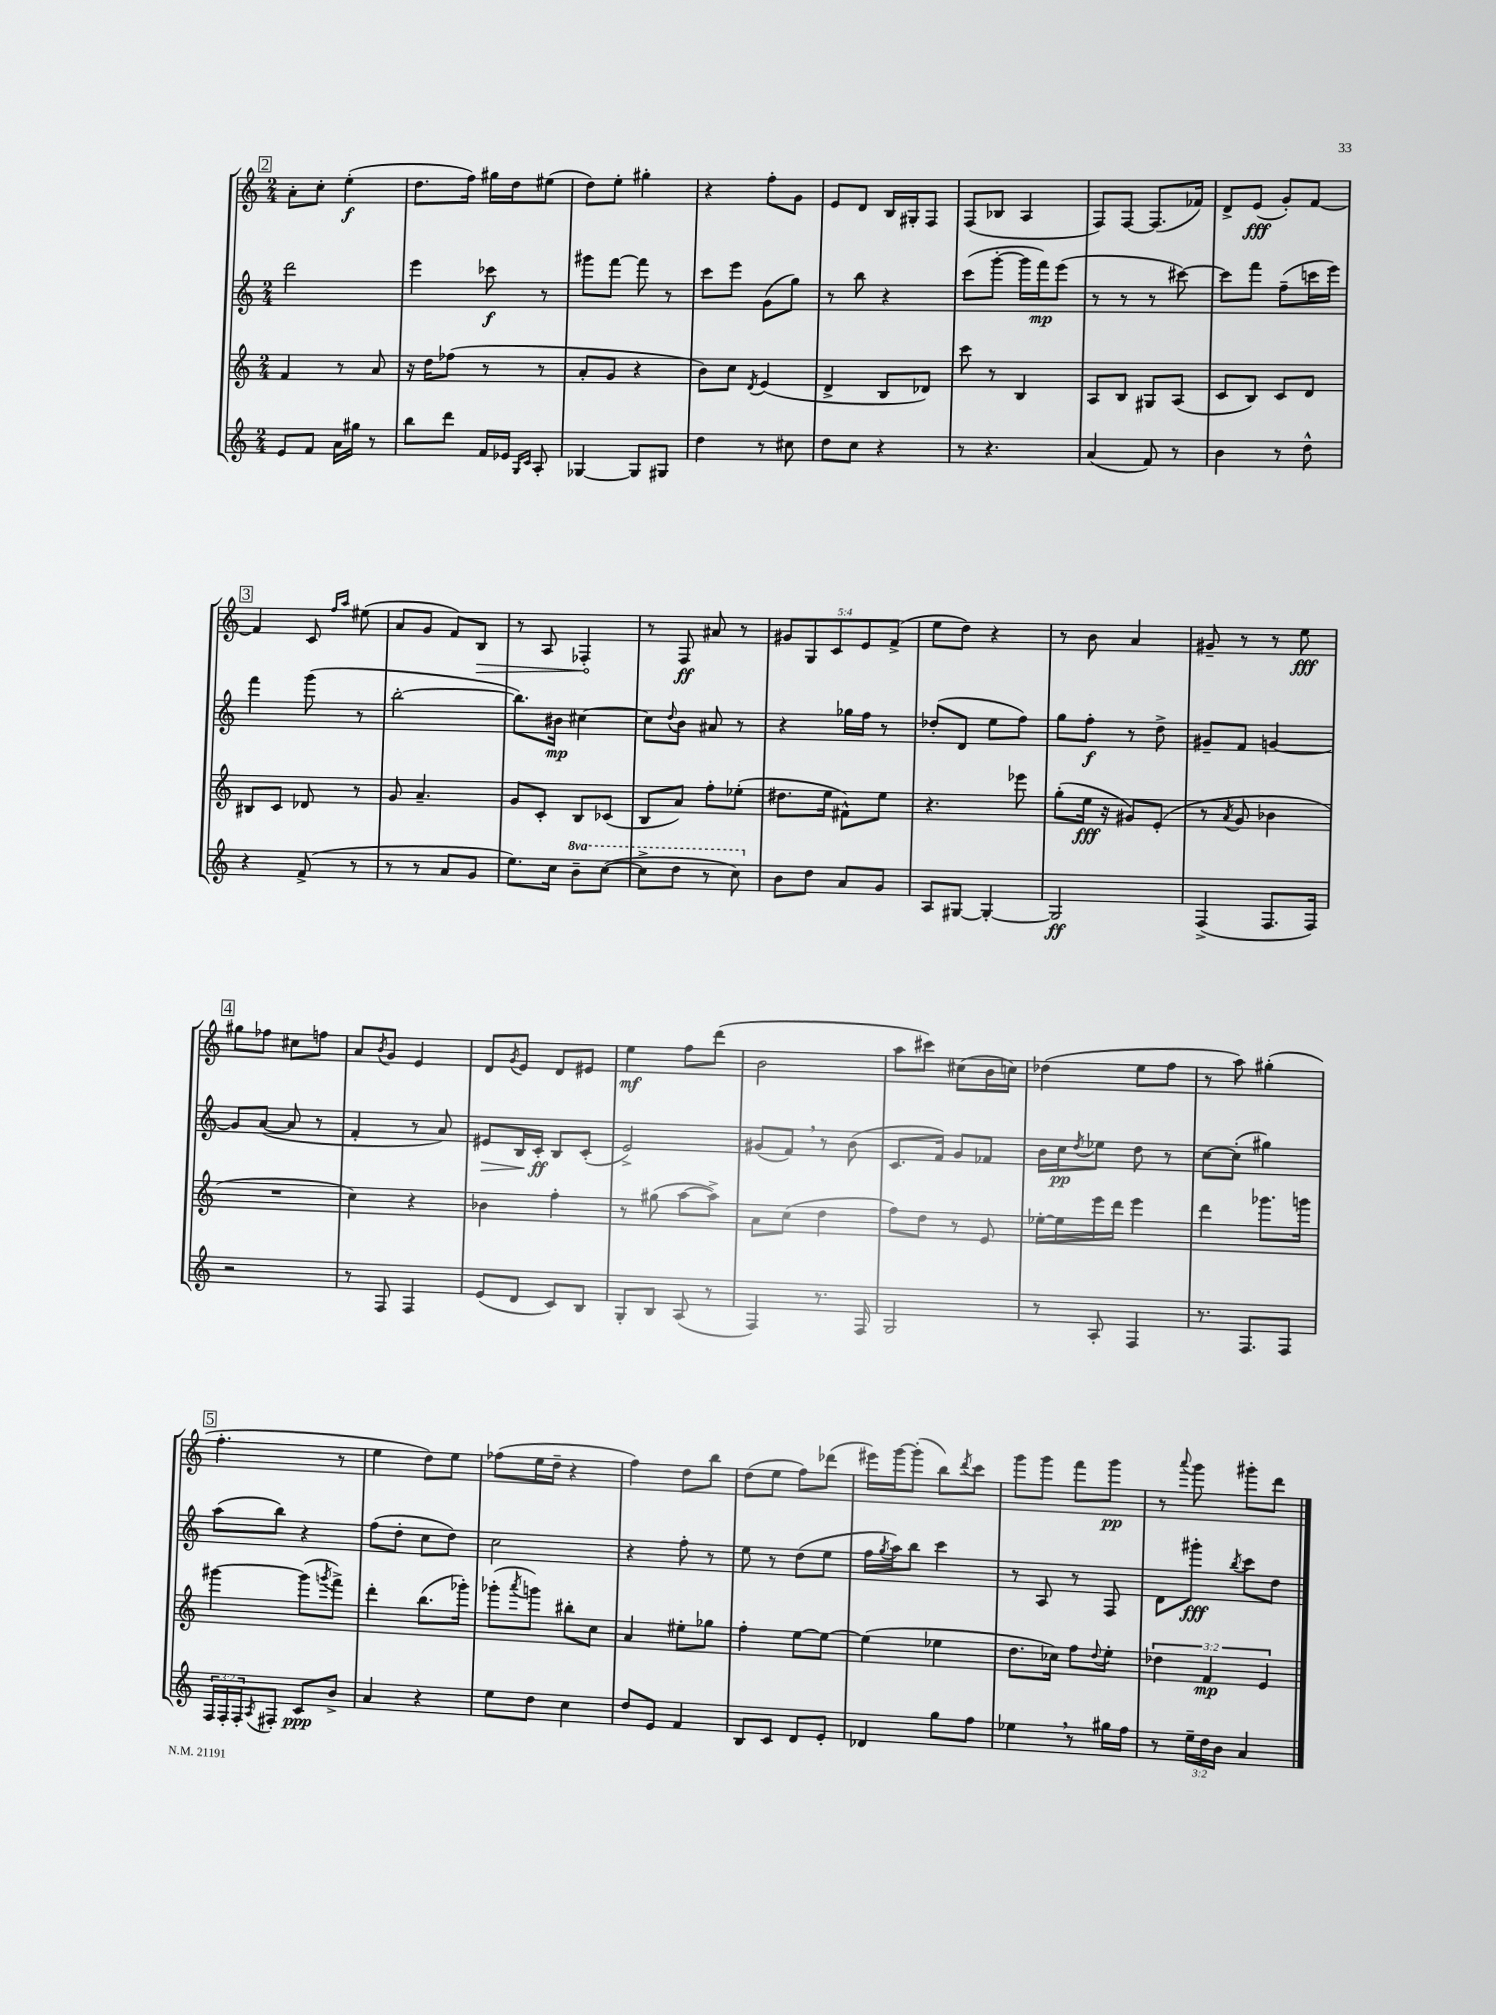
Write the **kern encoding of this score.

**kern	**kern	**kern	**kern
*staff4	*staff3	*staff2	*staff1
*clefG2	*clefG2	*clefG2	*clefG2
*k[]	*k[]	*k[]	*k[]
*M2/4	*M2/4	*M2/4	*M2/4
8e	4f	2ddd	8a'
8f	.	.	8cc'
16a	8r	.	(4ee'
16gg#	.	.	.
8r	8a	.	.
=	=	=	=
8bb	16r	4eee	8.dd
.	16dd	.	.
8ddd	(8ff-	.	.
.	.	.	16ff)
16f	8r	8ccc-	16gg#
16e-	.	.	16dd
16qqG	.	.	.
16qqc	.	.	.
8A'	8r	8r	(8ee#
=	=	=	=
[4G-	8a'	8ggg#	8dd)
.	8g	[8fff	8ee'
8G-]	4r	8fff]	4gg#'
8G#	.	8r	.
=	=	=	=
4dd	8b)	8ccc	4r
.	8cc	8eee	.
.	8qd	.	.
8r	(4e	(8g	8ff'
8cc#	.	8gg)	8g
=	=	=	=
8dd	4d^	8r	8e
8cc	.	8bb	8d
4r	8B	4r	16B
.	.	.	16G#'
.	8d-)	.	8F
=	=	=	=
8r	8ccc	(8ccc	(8F
4.r	8r	[8ggg'	8B-
.	4B	16ggg]	4A
.	.	16fff)	.
.	.	(8eee	.
=	=	=	=
(4a	8A	8r	8F)
.	8B	8r	[8F
8f)	8G#	8r	(8.F]
8r	(8A	[8ccc#)	.
.	.	.	16f-)
=	=	=	=
4b	8c	8ccc#]	8d^
.	8B)	8fff	(8e
8r	8c	(8ff~	8g')
8dd^^	8d	16ccc	[8f
.	.	16eee)	.
=	=	=	=
4r	8B#	4fff	4f]
.	8c	.	.
(8f^	8d-	(8ggg	8c
.	.	.	16qqff
.	.	.	16qqaa
8r	8r	8r	(8ee#
=	=	=	=
8r	8g	[2bb'	8a
8r	4.a~	.	8g
8a	.	.	8f)
8g	.	.	8B
=	=	=	=
8.ee)	8g	8.bb])	8r
.	8c'	.	8A
16cc	.	16b#	.
8bb~	8B	[4cc#	4F-'
([8ccc	(8c-	.	.
=	=	=	=
8ccc^]	8B	8cc#]	8r
.	.	8qqdd	.
8ddd	8a)	8b	8F
8r	8ff'	8a#	8a#
8ccc)	(8ee-'	8r	8r
=	=	=	=
8b	8.dd#	4r	10g#
.	.	.	10G
8dd	.	.	.
.	16ee	.	.
.	.	.	10c
8a	8f#^^)	16gg-	.
.	.	.	10e
.	.	16ff	.
8g	8ee	8r	.
.	.	.	(10f^
=	=	=	=
8A	4.r	(8dd-'	8ee
[8G#	.	8d	8dd)
4G#'_	.	8ee	4r
.	8eee-	8ff)	.
=	=	=	=
2G#]	(8gg'	8gg	8r
.	16ee	8ff'	8b
.	16r	.	.
.	8g#)	8r	4a
.	(8e'	8dd^	.
=	=	=	=
(4F^	8r	8g#~	8g#~
.	8qa	.	.
.	8g	8f	8r
8.F	4b-	[4g	8r
.	.	.	8ee
16F)	.	.	.
=	=	=	=
2r	2r	8g]	8gg#
.	.	([8a	8ff-
.	.	8a]	8cc#
.	.	8r	8ff
=	=	=	=
8r	4cc)	4f'	8a
.	.	.	8qb
8F	.	.	8g
4F	4r	8r	4e
.	.	8a)	.
=	=	=	=
(8e	4b-	8e#	8d
.	.	.	8qg
8d	.	16B	8e
.	.	16c'	.
8c)	4ff'	8B	8d
8B	.	(8c'	8e#
=	=	=	=
8G'	8r	2e^)	4ee
8B	(8gg#	.	.
(8A	[8aa	.	8ff
8r	8aa^])	.	(8ddd
=	=	=	=
4F)	8a	(8g#	2b
.	(8cc	8f)	.
8.r	4dd	8r	.
.	.	(8b	.
16F	.	.	.
=	=	=	=
2G	8ff)	8.c	8aa
.	8dd	.	8ccc#)
.	.	16f)	.
.	8r	8g	(8cc#
.	8e	8f-	16b
.	.	.	16cc)
=	=	=	=
8r	[16ee-'	16b	(4dd-
.	16ee-]	16cc	.
.	.	8qdd	.
8A'	16eee	8ee-	.
.	16ddd	.	.
4F	4eee	8dd	8ee
.	.	8r	8ff
=	=	=	=
8.r	4ddd	[8cc	8r
.	.	(8cc']	8aa)
8.F	.	.	.
.	8.ggg-	4gg#)	(4gg#'
8F	.	.	.
.	16ggg	.	.
=	=	=	=
24F	[4ggg#	(8aa	4.ff'
24F'	.	.	.
24F'	.	.	.
8qA	.	.	.
8F#'	.	8bb)	.
8c	(8ggg#]	4r	.
.	8qggg	.	.
8b^	8fff^)	.	8r
=	=	=	=
4a	4ddd'	(8ff	4ee
.	.	8dd'	.
4r	(8.bb	8cc	8dd)
.	.	8dd)	8ee
.	16ggg-')	.	.
=	=	=	=
8ee	(8ggg-'	2cc	(8ff-
.	8qaaa	.	.
8dd	8ggg)	.	16ee
.	.	.	16dd~
4cc	8bb#'	.	4r
.	8cc	.	.
=	=	=	=
8dd	4a	4r	4ff)
8e	.	.	.
4f	8ee#'	8ff'	8dd
.	8gg-	8r	8bb
=	=	=	=
8B	4ff'	8ee	(8dd
8c	.	8r	8ee
8d	[8ee	(8dd	8ff)
8e'	8ee_	8ee	(8ddd-
=	=	=	=
4d-	(4ee]	16ff	16eee#)
.	.	8qgg	.
.	.	16aa)	[16ggg
.	.	8bb	(8ggg']
8gg	4ee-	4ccc	8bb)
.	.	.	8qddd
8ff	.	.	8ccc
=	=	=	=
4ee-	8.dd	8r	8ggg
.	.	8A	8ggg
.	16cc-)	.	.
8r	8ff	8r	8fff
.	8qqdd	.	.
16gg#	8ee'	8F	8ggg
16ff	.	.	.
=	=	=	=
8r	6dd-	8d	8r
.	.	.	8qqaaa
24ee~	.	8ggg#'	8ggg
24dd	6f	.	.
24b	.	.	.
.	.	8qbb	.
4a	.	8ccc	8ggg#'
.	6e	.	.
.	.	8dd	8ddd
==	==	==	==
*-	*-	*-	*-
